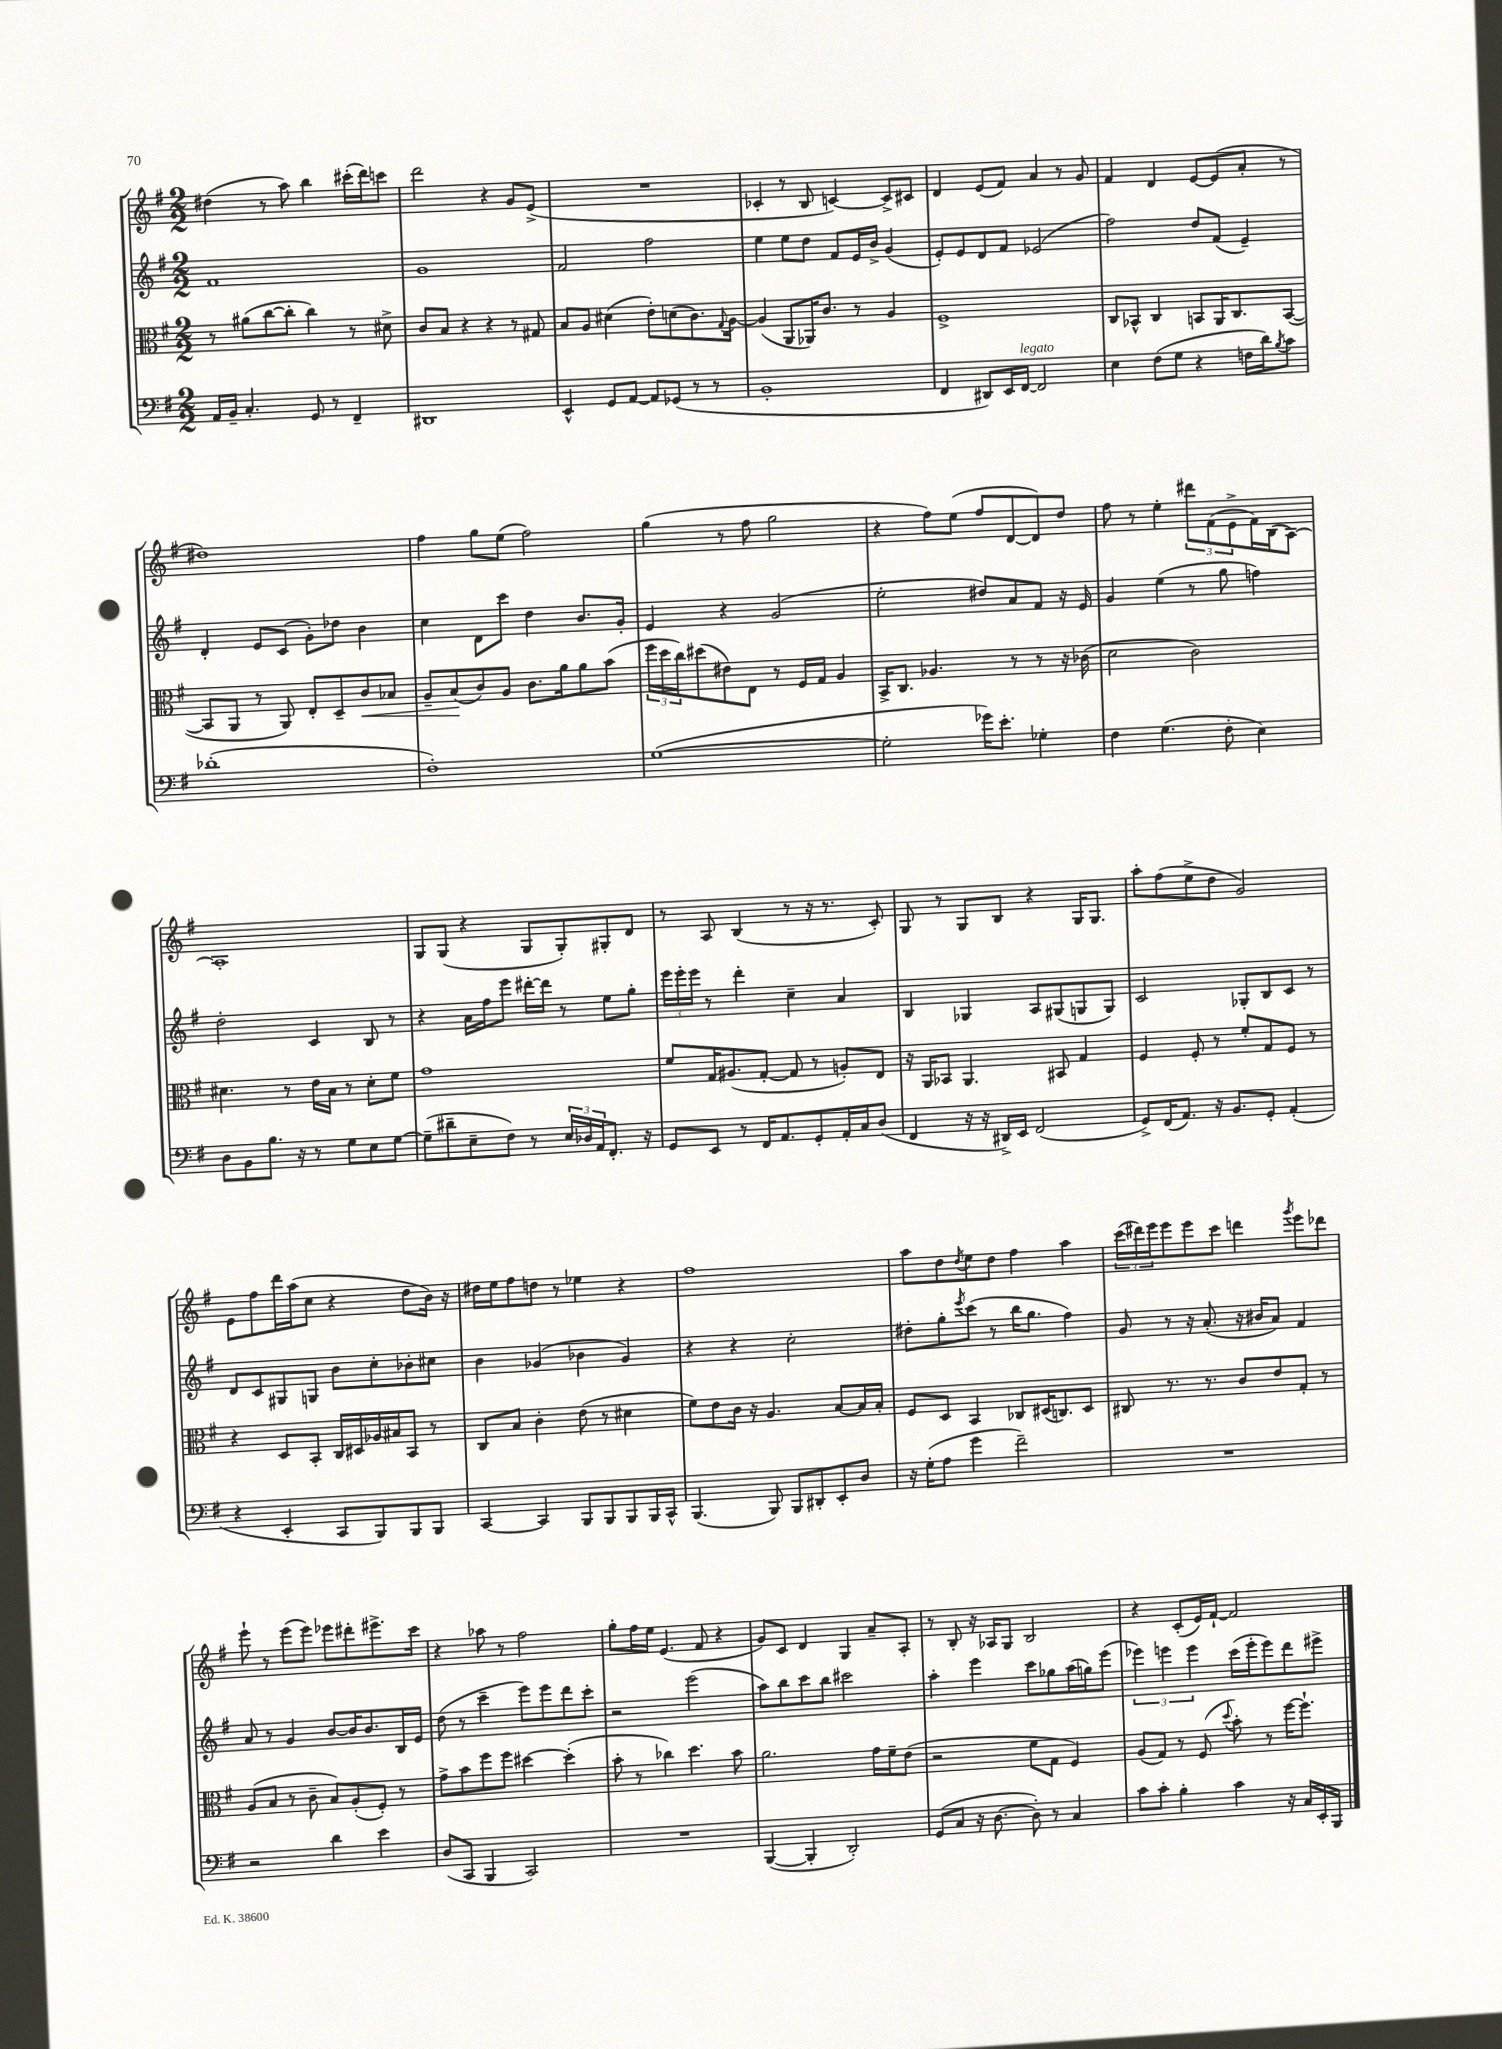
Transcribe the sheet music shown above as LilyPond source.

<<
\new StaffGroup <<
\new Staff = "s0" {
    \clef treble \key g \major \numericTimeSignature \time 2/2
    dis''4( r8 a''8) b''4 cis'''16-.( d'''16) c'''8 |
    d'''2 r4 g'8 e'8->( |
    R1 |
    ces'4-. r8 b8 c'4~) c'8-> cis'8 |
    d'4 e'8( fis'8) a'4 r8 g'8 |
    fis'4 d'4 e'8~ e'8( a'8-. r8 |
    dis''1) |
    fis''4 g''8 e''8( fis''2) |
    g''4( r8 fis''8 g''2 |
    r4 fis''8) e''8( fis''8 d'8~ d'8) d''8 |
    fis''8 r8 e''4-. \tuplet 3/2 { dis'''8 fis'8( e'8-> } fis'16) b16( a8~) |
    a1-. |
    g8 g8( r4 g8 g8-.) gis8-. d'8 |
    r8 a8 b4( r8 r16 r8. c'8-.) |
    g8 r8 g8 b8 r4 g16 g8. |
    a''8-. fis''8( e''8-> d''8 g'2) |
    e'8 fis''8 d'''16 a''16( c''8 r4 d''8 b'16) r16 |
    dis''16 e''16 fis''8 d''8 r8 ees''4 r4 |
    fis''1 |
    a''8 d''8 \acciaccatura { d''8 } e''8 d''8 fis''4 a''4 |
    \tuplet 3/2 { c'''16( dis'''16) e'''16 } e'''8 e'''8 c'''8 d'''4 \acciaccatura { g'''8 } e'''8 des'''8 |
    e'''8-! r8 e'''8( e'''8) ees'''8 dis'''8-. eis'''8.-> c'''16 |
    r4 aes''8 r8 fis''2 |
    g''8-. fis''16 e''16 e'4.( fis'8 r4 |
    g'8) c'8 d'4 g4 a'8-- a8-. |
    r8 b8-. r16 aes16 g8 b2 |
    r4 c'8-.( e'16) fis'16~-! fis'2 \bar "|." |
}
\new Staff = "s1" {
    \clef treble \key g \major \numericTimeSignature \time 2/2
    fis'1 |
    g'1 |
    fis'2 fis''2 |
    e''4 e''8 d''8 fis'8 e'16 b'16-> g'4( |
    e'8-.) e'8 d'8 fis'8 ees'2( |
    fis''2) d''8 fis'8( e'4--) |
    d'4-. e'8 c'8( g'8-.) des''8 b'4 |
    c''4 d'8 c'''8 d''4 b'8. g'16-. |
    e'4 r4 g'2( |
    e''2-. dis''8) a'8 fis'8 r16 e'16 |
    g'4 e''4( r8 g''8 f''4) |
    d''2-. c'4 b8 r8 |
    r4 a'16 fis''16 e'''8 dis'''16~-. dis'''16 r8 e''8 g''8-. |
    \tuplet 3/2 { e'''16 e'''16-. e'''16 } r8 d'''4-. c''4-- a'4 |
    b4 ges4 a8 gis8( g8 g8) |
    c'2 ges8-. b8 c'8 r8 |
    d'8 c'8 gis8 g8 b'8 c''8-. bes'8-. cis''8 |
    b'4 ges'4( bes'4 ges'4) |
    r4 r4 c''2-. |
    dis''8-. g''8-. \acciaccatura { e'''8 } c'''8( r8 b''16 g''8. fis''4) |
    g'8 r8 r16 a'8.-.( r16 bis'16 a'8) fis'4 |
    a'8 r8 g'4 b'8~ b'16 b'8. b16 e'16 |
    d''8( r8 c'''4-- e'''8) e'''8 d'''8 c'''8-. |
    r2 e'''2( |
    a''8) b''8 c'''8 b''8 cis'''2 |
    a''4-. e'''4 c'''8 ges''8 a''16( g''16) e'''8( |
    \tuplet 3/2 { ees'''4) e'''4 e'''4 } c'''16( e'''16-. e'''8) d'''8 eis'''8-> \bar "|." |
}
\new Staff = "s2" {
    \clef alto \key g \major \numericTimeSignature \time 2/2
    r8 ais'8( c''8~ c''8-. c''4) r8 dis'8-> |
    c'8 b8 r4 r4 r8 gis8 |
    b8 a8 dis'4( e'8-.) d'8( c'8.) \appoggiatura { g8 } a16~ |
    a4( a,8 aes,16) c'8. r8 a4 |
    fis1-> |
    c8 bes,8-^ c4 b,8 a,16 c8. b,8~( |
    b,8 a,8 r8 a,8) e8-. d8-- c'8\< bes8 |
    a8-- b8\!( c'8) a8 c'8. a'16 a'8 b'8( |
    \tuplet 3/2 { fis''16 d''16 c''16) } dis''8( eis'8) e8 r8 fis16 g16 a4 |
    b,16-> c8. aes4. r8 r8 r16 ces'16( |
    d'2 c'2) |
    dis'4. r8 e'16 b16 r8 dis'8-. fis'8 |
    g'1 |
    fis'8 g16 ais8.( g8~-. g8 r8 a8-.) e8 |
    r16 a,16 bes,8 a,4. bis,8 g4 |
    fis4 fis8-. r8 fis'8-. g8 fis8 r8 |
    r4 d8 b,8-. c16 dis16 aes16 bis16 b,8 r8 |
    c8 b8 c'4-. e'8( r8 dis'4 |
    fis'8) e'8 c'16 r16 a4. b8~ b16 b16-. |
    fis8 d8 b,4 ces8 dis16( c8.) dis8 |
    cis8 r8. r8. c'8 e'8 g8-. r8 |
    a8( b8 r8 c'8-- b8) a8-.( fis8-.) r8 |
    g'8-> b'8 fis''8 fis''8 dis''4~ dis''4-.( |
    b'8-. r8 ces''4) d''4. b'8 |
    a'2. g'16 fis'16-- e'8( |
    r2 fis'8 g8 fis4) |
    a8( g8) r8 fis8( \appoggiatura { d''8 } b'8-.) r8 fis''16~ fis''8.-! \bar "|." |
}
\new Staff = "s3" {
    \clef bass \key g \major \numericTimeSignature \time 2/2
    a,16 b,16-- c4.-. g,8 r8 fis,4-- |
    dis,1 |
    e,4-^ g,8 a,8~ a,8 ges,8( r8 r8 |
    b,1-. |
    fis,4 dis,8) e,16 fis,16~^\markup { \italic "legato" } fis,2 |
    e4 fis8( g8 r4 f16 d'16) \acciaccatura { b8 } c'8 |
    des'1-.( |
    fis1-.) |
    g1~( |
    g2-. ges'16) e'8.-. ges4-. |
    fis4 g4.( fis8-. e4) |
    d8 b,8 b8. r16 r8 g8 e8 g8~ |
    g8--( dis'8-- e8-- fis8) r8 \tuplet 3/2 { e16 des16 a,16 } fis,8.-. r16 |
    g,8 e,8 r8 fis,16 a,8. g,8-. a,16-. c16 d8( |
    fis,4 r16 r16 dis,16->) e,16 fis,2( |
    g,8->) fis,16( a,8.) r16 b,8. g,8-. a,4-.( |
    r4 e,4-. c,8 b,,8) b,,8 b,,8 |
    c,4~ c,4 b,,8 b,,8 b,,8 b,,16 c,16-^ |
    b,,4.( b,,8) b,,8 dis,8-. e,8-. d8 |
    r16 g16-.( a8 g'4 fis'2--) |
    R1 |
    r2 d'4 e'4 |
    d8( c,8 b,,4 c,2) |
    R1 |
    b,,4~( b,,4-. d,2-.) |
    g,8( c8 r16 d8.~ d8-.) r8 c4 |
    c'8 c'8-. b4-. c'4 r16 c16 e,16-. b,,16 \bar "|." |
}
>>
>>
\layout { \context { \Score \remove "Bar_number_engraver" } }
